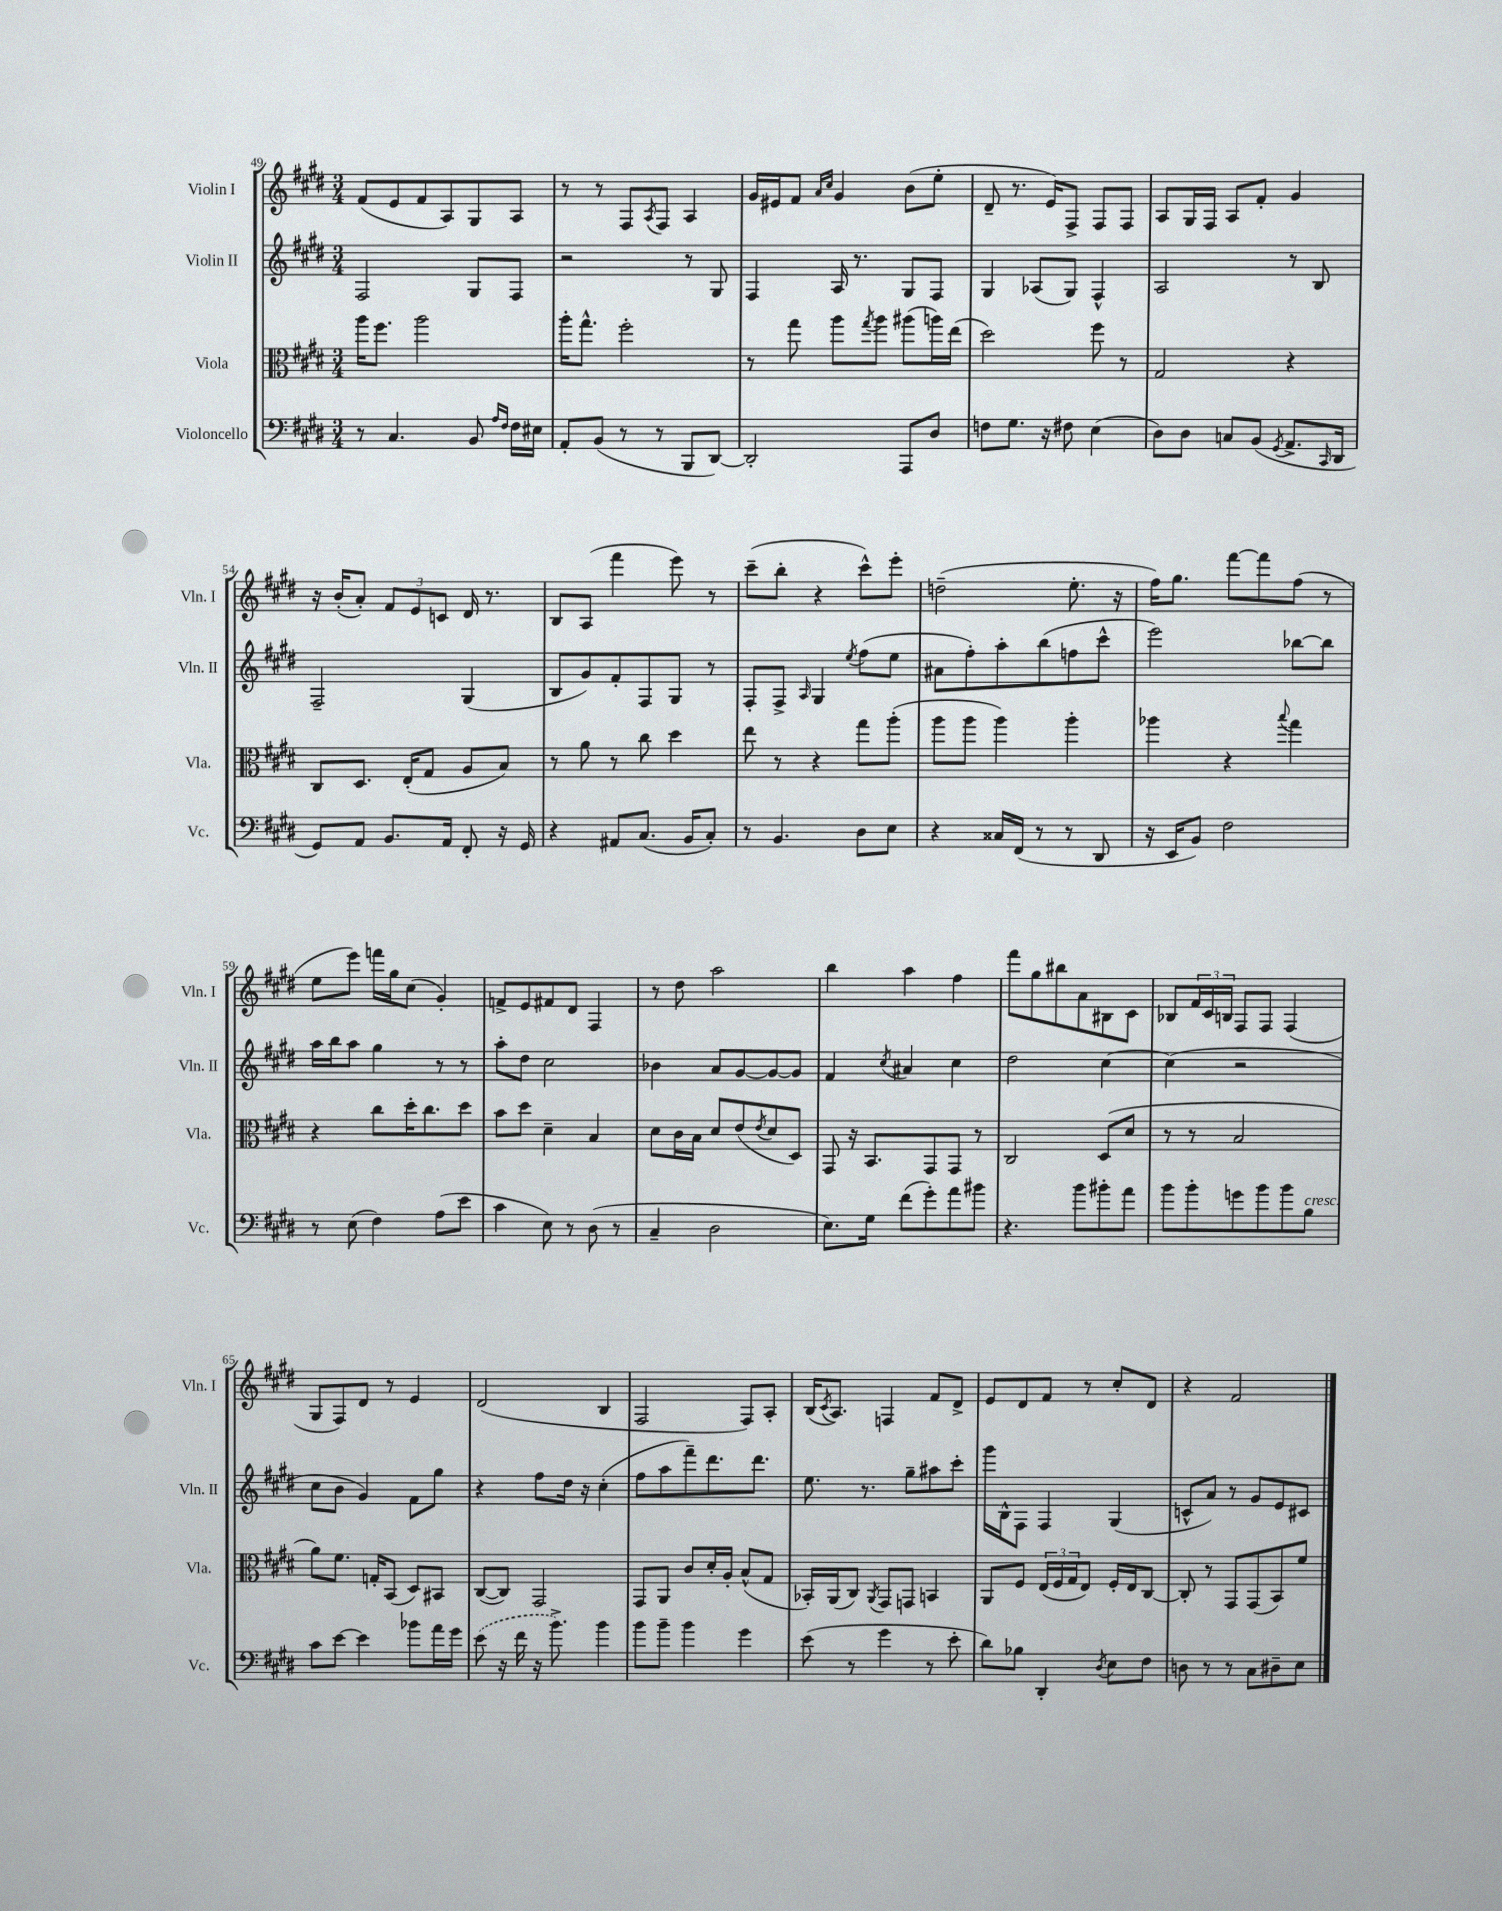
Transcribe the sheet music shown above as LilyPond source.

<<
\new StaffGroup <<
\new Staff = "s0" \with { instrumentName = "Violin I" shortInstrumentName = "Vln. I" } {
    \clef treble \key e \major \numericTimeSignature \time 3/4
    fis'8( e'8 fis'8 a8) gis8 a8 |
    r8 r8 fis8 \acciaccatura { a8 } fis8 a4 |
    gis'16 eis'16 fis'8 \grace { a'16 cis''16 } gis'4 b'8( e''8-. |
    dis'8-- r8. e'16) fis8-> fis8 fis8 |
    a8 gis16 fis16 a8 fis'8-. gis'4 |
    r16 b'16-.( a'8-.) \tuplet 3/2 { fis'8 e'8 c'8 } dis'16 r8. |
    b8 a8( fis'''4 e'''8) r8 |
    cis'''8--( b''8-. r4 cis'''8-^) e'''8-. |
    d''2--( e''8.-. r16 |
    fis''16) gis''8. fis'''8~ fis'''8 fis''8( r8 |
    e''8 e'''8) f'''16 gis''16 cis''8( gis'4-.) |
    f'8-> e'8 fis'8 dis'8 fis4 |
    r8 dis''8 a''2 |
    b''4 a''4 fis''4 |
    fis'''8 gis''8 bis''8 a'8 bis8 cis'8 |
    bes8 \tuplet 3/2 { fis'16 cis'16 b16 } fis8 fis8 fis4( |
    gis8 fis8) dis'8 r8 e'4 |
    dis'2( b4 |
    fis2 fis8) a8-. |
    b16( \acciaccatura { cis'8 } a8.) f4 fis'8 dis'8-> |
    e'8 dis'8 fis'8 r8 cis''8-. dis'8 |
    r4 fis'2 \bar "|." |
}
\new Staff = "s1" \with { instrumentName = "Violin II" shortInstrumentName = "Vln. II" } {
    \clef treble \key e \major \numericTimeSignature \time 3/4
    fis2 gis8 fis8 |
    r2 r8 gis8 |
    fis4 a16 r8. gis8 fis8 |
    gis4 aes8( gis8) fis4-^ |
    a2 r8 b8 |
    fis2-- gis4( |
    b8 gis'8) fis'8-. fis8 gis8 r8 |
    fis8-. fis8-> \grace { a16 } gis4 \acciaccatura { e''8 } fis''8( e''8 |
    ais'8 fis''8-.) a''8-. b''8( f''8 cis'''8-^ |
    e'''2) bes''8~ bes''8 |
    a''16 b''16 a''8 gis''4 r8 r8 |
    a''8-. dis''8 cis''2 |
    bes'4 a'8 gis'8~ gis'8~ gis'8 |
    fis'4 \acciaccatura { cis''8 } ais'4 cis''4 |
    dis''2 cis''4~ |
    cis''4( r2 |
    cis''8 b'8 gis'4) fis'8 gis''8 |
    r4 fis''8 dis''16 r16 cis''4-.( |
    fis''8 a''8 fis'''8--) dis'''8. dis'''8. |
    e''8. r8. gis''8-- ais''8 cis'''8-. |
    gis'''16 b16-^ fis8 fis4 gis4( |
    c'8-^ a'8) r8 gis'8 e'8 cis'8 \bar "|." |
}
\new Staff = "s2" \with { instrumentName = "Viola" shortInstrumentName = "Vla." } {
    \clef alto \key e \major \numericTimeSignature \time 3/4
    a''16 fis''8. a''2 |
    a''16-. gis''8.-^ fis''2-. |
    r8 gis''8 a''8 \acciaccatura { gis''8 } a''8 ais''8( a''16) e''16( |
    dis''2) fis''8 r8 |
    gis2 r4 |
    cis8 dis8. e16-.( gis8 a8 b8) |
    r8 a'8 r8 cis''8 dis''4 |
    e''8 r8 r4 gis''8 a''8-.( |
    a''8 a''8 a''4) a''4-. |
    aes''4 r4 \appoggiatura { b''8 } gis''4 |
    r4 cis''8 dis''16-. cis''8. dis''8 |
    b'8 dis''8 dis'4-- b4 |
    dis'8 cis'16 b16 dis'8 e'8( \acciaccatura { e'8 } dis'8 dis8) |
    gis,8 r16 b,8. gis,8 gis,8 r8 |
    cis2 dis8( dis'8 |
    r8 r8 b2 |
    a'8) fis'8. g16-. b,8( dis8) bis,8 |
    cis8~( cis8) gis,2 |
    gis,8 a,8 cis'8 dis'16-. a16-. b8-^( gis8 |
    bes,16-.) a,16( cis8) \acciaccatura { a,8 } gis,8 g,8 b,4 |
    a,8 fis8 \tuplet 3/2 { e16( fis16 gis16 } e8) fis16-. e16 cis8~ |
    cis8-. r8 gis,8 gis,8( b,8) fis'8 \bar "|." |
}
\new Staff = "s3" \with { instrumentName = "Violoncello" shortInstrumentName = "Vc." } {
    \clef bass \key e \major \numericTimeSignature \time 3/4
    r8 cis4. b,8 \grace { a16 fis16 } fis16 eis16 |
    a,8-. b,8( r8 r8 b,,8 dis,8~) |
    dis,2-. a,,8 dis8 |
    f8 gis8. r16 fis8 e4( |
    dis8) dis8 c8 b,8( \acciaccatura { gis,8 } a,8.-> \grace { cis,16 } dis,16 |
    gis,8) a,8 b,8. a,16 fis,8-. r16 gis,16 |
    r4 ais,8 cis8.( b,16 cis8-.) |
    r8 b,4. dis8 e8 |
    r4 cisis16 fis,16( r8 r8 dis,8 |
    r16 e,16 b,8) fis2 |
    r8 e8( fis4) a8( e'8 |
    cis'4 e8) r8 dis8( r8 |
    cis4-- dis2 |
    e8.) gis16 fis'8( gis'8-.) a'8 bis'8 |
    r4. b'8 bis'8-. a'8 |
    b'8 b'8-. g'8 b'8 b'8 b8^\markup { \italic "cresc." } |
    cis'8 e'8~ e'4 bes'8 a'16 gis'16 |
    \once \slurDashed e'8( r16 fis'16 r16 b'8.->) b'4 |
    b'8 b'8-- b'4 gis'4 |
    e'8( r8 gis'4 r8 e'8-. |
    dis'8) bes8 dis,4-. \acciaccatura { dis8 } e8 fis8 |
    d8 r8 r8 cis8 dis8-- e8 \bar "|." |
}
>>
>>
\layout { \context { \Score currentBarNumber = #49 } }
